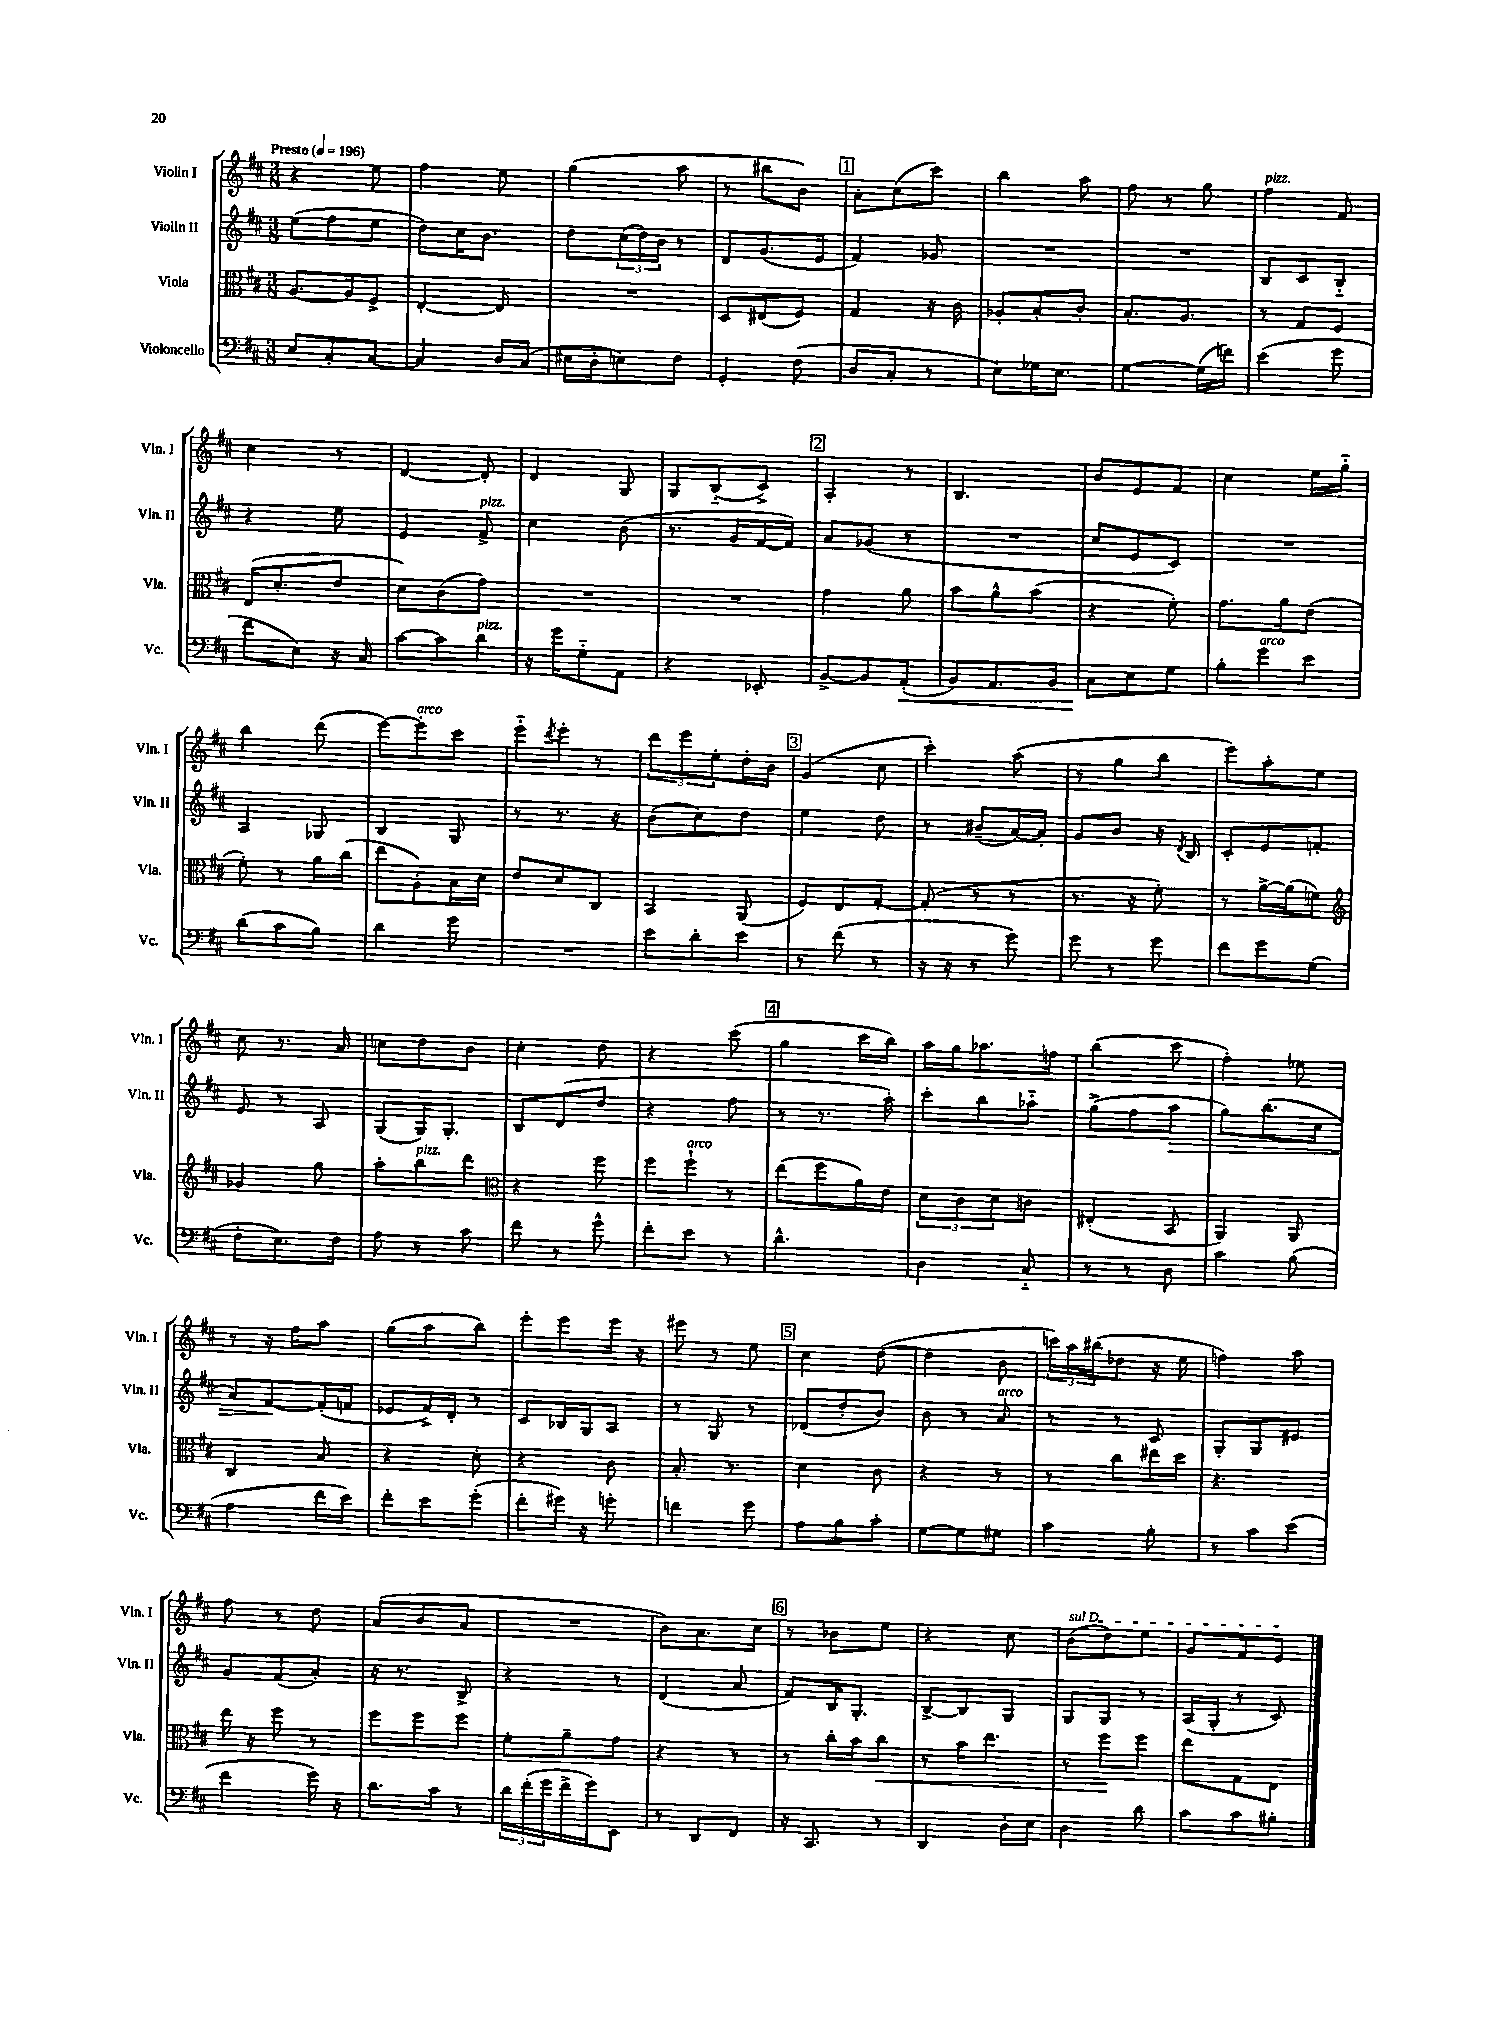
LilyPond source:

<<
\new StaffGroup <<
\new Staff = "s0" \with { instrumentName = "Violin I" shortInstrumentName = "Vln. I" } {
    \clef treble \key d \major \numericTimeSignature \time 3/8 \tempo "Presto" 4 = 196
    r4 e''8 |
    fis''4 e''8 |
    g''4( a''8 |
    r8 bis''8 b'8) |
    \mark \markup { \box "1" } a'8-. cis''8( cis'''8) |
    b''4 a''8 |
    fis''8 r8 g''8 |
    fis''4^\markup { \italic "pizz." } fis'8 |
    cis''4 r8 |
    d'4~ d'8-. |
    d'4 g8 |
    g8 b8-_( cis'8->) |
    \mark \markup { \box "2" } a4-. r8 |
    b4. |
    b'8 e'8 fis'8 |
    cis''4 e''16 g''16-_ |
    b''4 d'''8( |
    e'''8~) e'''8-.^\markup { \italic "arco" } cis'''8 |
    e'''8-_ \acciaccatura { d'''8 } e'''8-. r8 |
    \tuplet 3/2 { d'''8 e'''8 e''8-. } d''16-. b'16 |
    \mark \markup { \box "3" } g'4( cis''8 |
    cis'''4-.) a''8( |
    r8 g''8 b''8 |
    e'''8) a''8-. e''8 |
    cis''8 r8. a'16 |
    c''8 d''8 b'8 |
    cis''4-. d''8 |
    r4 cis'''8( |
    \mark \markup { \box "4" } g''4 cis'''16 b''16) |
    a''16 g''16 aes''8. f''16 |
    b''4( cis'''8 |
    fis''4-.) ees''8 |
    r8 r16 fis''16 a''8 |
    g''8( a''8 b''8) |
    e'''8-. e'''8 e'''16 r16 |
    eis'''8 r8 e''8 |
    \mark \markup { \box "5" } cis''4 d''8~( |
    d''4 b'8 |
    \tuplet 3/2 { c'''16) a''16 bis''16( } des''8 r16 e''16 |
    f''4) a''8 |
    fis''8 r8 d''8 |
    a'8( b'8 a'8 |
    R4. |
    b'8) a'8. cis''16 |
    \mark \markup { \box "6" } r8 bes'8 e''8 |
    r4 cis''8 |
    \once \override TextSpanner.bound-details.left.text = \markup { \italic "sul D" } b'8\startTextSpan( d''8) e''8 |
    g'8 fis'8 e'8\stopTextSpan \bar "|." |
}
\new Staff = "s1" \with { instrumentName = "Violin II" shortInstrumentName = "Vln. II" } {
    \clef treble \key d \major \numericTimeSignature \time 3/8
    e''8( fis''8 e''8 |
    d''8) cis''16 b'8. |
    d''8 \tuplet 3/2 { cis''16( d''16) b'16 } r8 |
    d'8 g'8.( e'16 |
    \mark \markup { \box "1" } fis'4) ges'8 |
    R4. |
    R4. |
    b8 cis'8 b8-_ |
    r4 e''8 |
    e'4 fis'8->^\markup { \italic "pizz." } |
    cis''4 b'8( |
    r8. g'16 fis'16~ fis'16) |
    \mark \markup { \box "2" } a'8 ges'8( r8 |
    R4. |
    cis''8 e'8 cis'8) |
    R4. |
    a4 ges8 |
    b4 g8 |
    r8 r8. r16 |
    b'8( cis''8) d''8 |
    \mark \markup { \box "3" } e''4 d''8 |
    r8 bis'8--( a'16~) a'16-. |
    g'8 b'8 r16 \acciaccatura { d'8 } b16 |
    cis'8-. e'8 f'8-. |
    e'8 r8 a8 |
    g8( g16) g8.-. |
    b8 d'8( d''8 |
    r4 fis''8 |
    \mark \markup { \box "4" } r8 r8. a''16-.) |
    cis'''8-. b''8 aes''8-_ |
    g''8->( fis''8 a''8\> |
    g''8) b''8.( cis''16 |
    a'8) fis'8~\! fis'16-.( f'16 |
    ees'8 fis'16->) d'16-. r8 |
    cis'8 bes16 g16 a8 |
    r8 g8 r8 |
    \mark \markup { \box "5" } des'8( d''8-. b'8) |
    b'8 r8 a'8^\markup { \italic "arco" } |
    r8 r8 cis'8 |
    g8-. g8 eis'8 |
    g'8 fis'8( a'8-.) |
    r16 r8. b8-> |
    r4 r8 |
    d'4( a'8 |
    \mark \markup { \box "6" } fis'8) b16 g8.-. |
    b8~-> b8 g8 |
    g8 g8 r8 |
    a16( g16-. r8 cis'8) \bar "|." |
}
\new Staff = "s2" \with { instrumentName = "Viola" shortInstrumentName = "Vla." } {
    \clef alto \key d \major \numericTimeSignature \time 3/8
    a8.~ a16 fis8-> |
    e4~-. e8 |
    R4. |
    d8 eis8( fis8) |
    \mark \markup { \box "1" } g4 r16 cis'16 |
    aes8-. b8-. cis'8-. |
    b8.-. a8. |
    r8 g8 fis8 |
    e16( d'8.-. e'8 |
    d'8) cis'8( g'8) |
    R4. |
    R4. |
    \mark \markup { \box "2" } g'4 a'8 |
    b'8 a'8-^ b'8( |
    r4 fis'8-.) |
    g'8. a'16 e'8( |
    fis'8-.) r8 a'16 cis''16( |
    e''8 a8-.) b16 d'16 |
    e'8 d'8 cis8 |
    b,4 a,8( |
    \mark \markup { \box "3" } fis8) e8 g8~-. |
    g8-.( r8 r8 |
    r8. r16 fis'8-.) |
    r8 a'16~-> a'16( f'8) |
    \clef treble ges'4 g''8 |
    a''8-. b''8^\markup { \italic "pizz." } d'''8 |
    \clef alto r4 fis''8 |
    fis''8 fis''8-!^\markup { \italic "arco" } r8 |
    \mark \markup { \box "4" } e''8( fis''8 a'16) e'16 |
    \tuplet 3/2 { d'8 cis'8 d'8 } c'8 |
    eis4-.( b,8 |
    a,4) a,8 |
    cis4 b8 |
    r4 d'8-. |
    r4 cis'8 |
    b8.-. r8. |
    \mark \markup { \box "5" } d'4 cis'8 |
    r4 r8 |
    r8 cis''8 eis''16 d''16 |
    r4. |
    e''16 r16 fis''8 r8 |
    fis''8 fis''8 fis''8 |
    fis'8-. a'8-- g'8 |
    r4 r8 |
    \mark \markup { \box "6" } r8 cis''16-. b'16 cis''8\< |
    r8 b'16 e''8. |
    r8 fis''8\! fis''8 |
    e''8 g8 e8 \bar "|." |
}
\new Staff = "s3" \with { instrumentName = "Violoncello" shortInstrumentName = "Vc." } {
    \clef bass \key d \major \numericTimeSignature \time 3/8
    e8 cis8-. cis8~ |
    cis4 d16 cis16( |
    eis16 d16-. e8) fis8 |
    g,4-. fis8( |
    \mark \markup { \box "1" } d8 cis8-. r8 |
    e8) ges16 e8. |
    g4~ g16( f'16) |
    e'4( g'8 |
    fis'8 e8) r16 cis16 |
    cis'8~ cis'8 d'8^\markup { \italic "pizz." } |
    r16 g'16 g8-_ a,8 |
    r4 ees,8-. |
    \mark \markup { \box "2" } b,8~-> b,8 a,8-.\<( |
    b,8) a,8. b,16 |
    cis8\! e8 g8 |
    b8-. g'8^\markup { \italic "arco" } e'8 |
    d'8( cis'8 b8) |
    d'4 g'8 |
    R4. |
    e'8 d'8-. e'8 |
    \mark \markup { \box "3" } r8 fis'8( r8 |
    r16 r16 r8 g'8) |
    g'8 r8 g'8 |
    fis'8 g'8 g8( |
    fis8-. e8.) fis16 |
    a8 r8 cis'8 |
    fis'8 r8 g'8-^ |
    fis'8-. e'8 r8 |
    \mark \markup { \box "4" } d'4.-^ |
    d4 cis8-_ |
    r8 r8 d8 |
    cis'4 b8( |
    a4 fis'16 e'16) |
    fis'8-. e'8 g'8-.( |
    fis'8-. gis'16) r16 g'8-. |
    f'4 g'8 |
    \mark \markup { \box "5" } a8 b8 cis'8-. |
    g8~ g8 gis8 |
    cis'4 b8-. |
    r8 cis'8 e'8( |
    fis'4 g'16) r16 |
    d'8. cis'16 r8 |
    \tuplet 3/2 { d'16 fis'16-.( g'16 } fis'16-> g'16) e,8 |
    r8 d,8 fis,8 |
    \mark \markup { \box "6" } r16 cis,8. r8 |
    d,4 d16-. e16 |
    d4 d'8 |
    cis'8 cis'8 bis8-. \bar "|." |
}
>>
>>
\layout { \context { \Score \remove "Bar_number_engraver" } }
